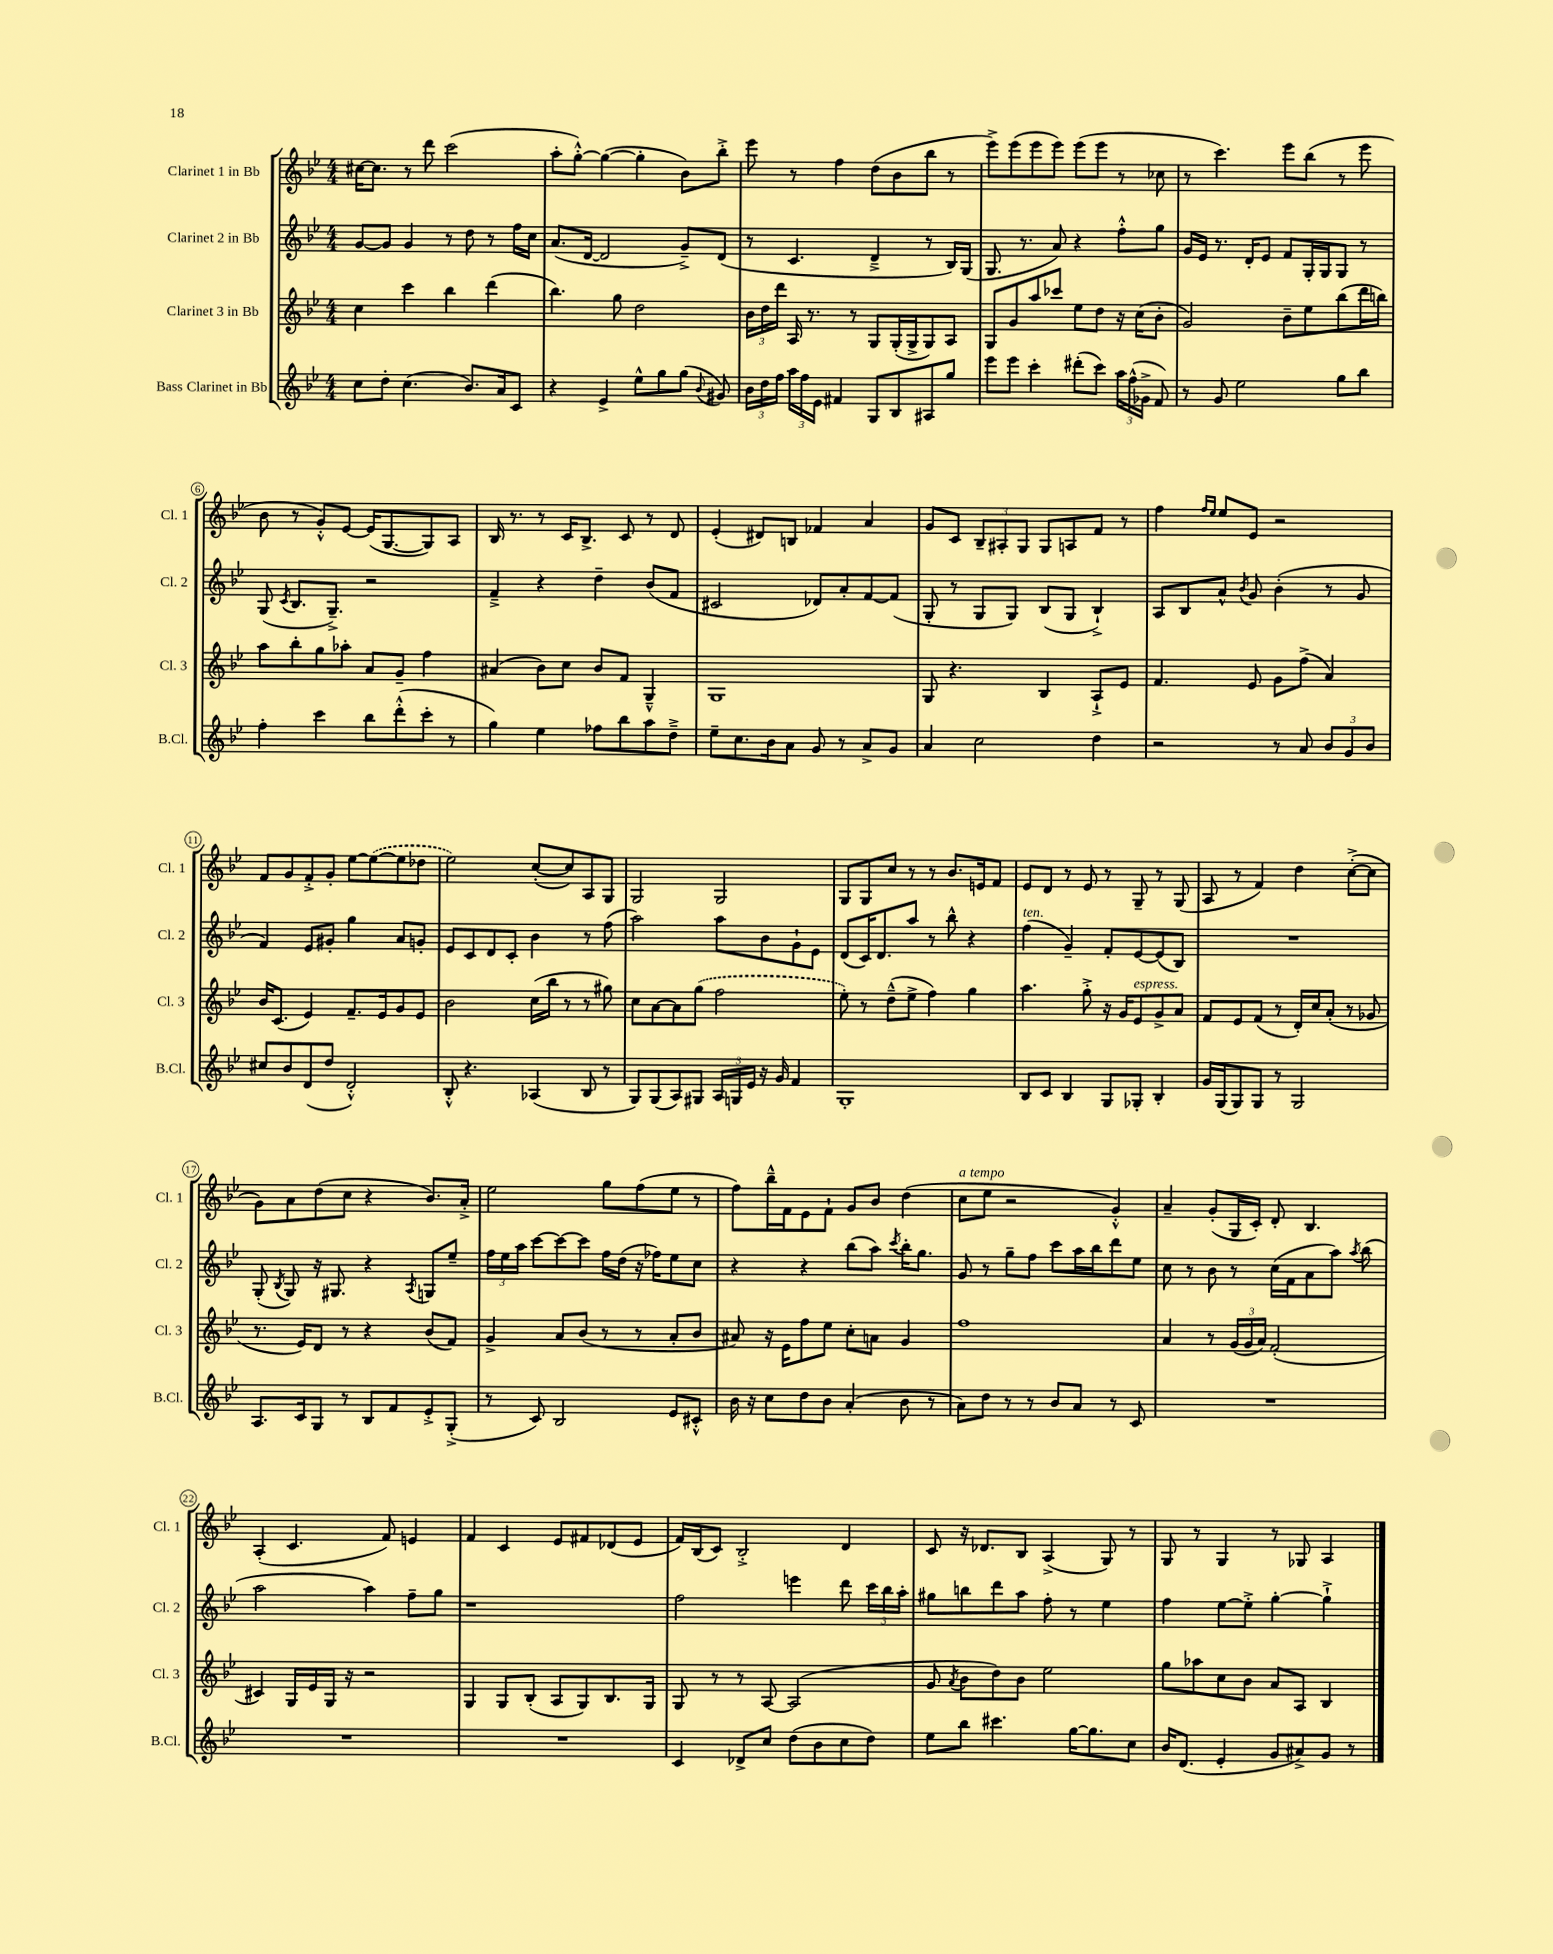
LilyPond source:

<<
\new StaffGroup <<
\new Staff = "s0" \with { instrumentName = "Clarinet 1 in Bb" shortInstrumentName = "Cl. 1" } {
    \clef treble \key bes \major \numericTimeSignature \time 4/4
    \autoBeamOff cis''16[~ cis''8.] r8 d'''8 c'''2( |
    a''8[-. g''8]~-.-^) g''4~( g''4-. bes'8[) bes''8]-.-> |
    ees'''8 r8 f''4 d''8[( bes'8 bes''8] r8 |
    ees'''8[->) ees'''8( ees'''8 ees'''8]) ees'''8[( ees'''8] r8 ces''8 |
    r8 c'''4.) ees'''8[ bes''8]( r8 ees'''8 |
    bes'8 r8 g'8[-.-^) ees'8]~ ees'16[( g8.~ g8) a8] |
    bes16 r8. r8 c'16[ bes8.]-> c'8 r8 d'8 |
    ees'4-.( dis'8[) b8] fes'4 a'4 |
    g'8[ c'8] \tuplet 3/2 { bes8[-- ais8-. g8] } g8[ a8 f'8] r8 |
    f''4 \grace { f''16[ ees''16] } ees''8[ ees'8] r2 |
    f'8[ g'8 f'8-.-> g'8]-. ees''8[~ \once \slurDashed ees''8~( ees''8 des''8] |
    ees''2) c''8[~-.( c''8) a8 g8] |
    g2 g2 |
    g8[ g8 c''8] r8 r8 bes'8.[ e'16 f'8] |
    ees'8[ d'8] r8 ees'8 r8 g8-- r8 g8( |
    a8 r8 f'4) d''4 c''8[~-.->( c''8] |
    g'8[) a'8 d''8( c''8] r4 bes'8.[) a'16]-.-> |
    ees''2 g''8[ f''8( ees''8] r8 |
    f''8[) bes''16---^ f'16 ees'8 f'8]-! g'8[ bes'8] d''4( |
    c''8[^\markup { \italic "a tempo" } ees''8] r2 g'4-.-^) |
    a'4-- g'8[-.( g16 c'16]-.) d'8-. bes4. |
    a4-.( c'4. f'8) e'4 |
    f'4 c'4 ees'8[ fis'8 des'8( ees'8] |
    f'16[) bes16( c'8]) bes2-.-> d'4 |
    c'8 r16 des'8.[ bes8] a4->( g8) r8 |
    g8 r8 g4 r8 ges8 a4 \bar "|." |
}
\new Staff = "s1" \with { instrumentName = "Clarinet 2 in Bb" shortInstrumentName = "Cl. 2" } {
    \clef treble \key bes \major \numericTimeSignature \time 4/4
    \autoBeamOff g'8[~ g'8] g'4 r8 d''8 r8 f''16[ c''16] |
    a'8.[( d'16]~ d'2 g'8[--->) d'8]( |
    r8 c'4. d'4---> r8 bes16[) g16]( |
    g8. r8. a'8) r4 f''8[-.-^ g''8] |
    g'16[ ees'16] r8. d'16[-. ees'8] f'8[ g16-. g16 g8] r8 |
    g8( \acciaccatura { c'8 } bes8.[ g8.]--->) r2 |
    f'4---> r4 d''4-- bes'8[( f'8] |
    cis'2 des'8[) a'8-. f'8~ f'8]( |
    g8-. r8 g8[ g8]) bes8[( g8] bes4-!->) |
    a8[ bes8 a'8]-^ \acciaccatura { bes'8 } g'8 bes'4-.( r8 g'8 |
    f'4) ees'8[ gis'8]-. g''4 a'8[ g'8]-. |
    ees'8[ c'8 d'8 c'8]-. bes'4 r8 f''8( |
    a''2) a''8[ bes'8 g'8-! ees'8] |
    d'8[( c'16) d'8. a''8] r8 bes''8-^ r4 |
    f''4^\markup { \italic "ten." }( g'4--) f'8[-. ees'8~ ees'8( bes8]) |
    R1 |
    g8-.( \acciaccatura { bes8 } g8) r16 gis8. r4 \acciaccatura { a8 } g8[ ees''8]-- |
    \tuplet 3/2 { f''16[ ees''16 a''16] } c'''8[~ c'''8~ c'''8] f''16[ d''16]( r16 fes''16[) ees''8 c''8] |
    r4 r4 bes''8[( a''8]) \acciaccatura { c'''8 } bes''16[-. g''8.] |
    g'8 r8 g''8[-- f''8] c'''8[ a''16 bes''16 d'''8 ees''8] |
    c''8 r8 bes'8 r8 c''16[( f'16 a'8 a''8]) \acciaccatura { a''8 } bes''8( |
    a''2 a''4) f''8[-- g''8] |
    r1 |
    f''2 e'''4 d'''8 \tuplet 3/2 { c'''16[ bes''16 a''16]-. } |
    gis''8[ b''8 d'''8 a''8] f''8-. r8 ees''4 |
    f''4 ees''8[~ ees''8]-.-> g''4~-. g''4-!-> \bar "|." |
}
\new Staff = "s2" \with { instrumentName = "Clarinet 3 in Bb" shortInstrumentName = "Cl. 3" } {
    \clef treble \key bes \major \numericTimeSignature \time 4/4
    \autoBeamOff c''4 c'''4 bes''4 d'''4( |
    bes''4.) g''8 d''2 |
    \tuplet 3/2 { bes'16[ d''16 d'''16] } a16 r8. r8 g8[ g16-.( g16-> g8) a8] |
    g8[ g'8 a''8 ces'''8] ees''8[ d''8] r16 c''16[( bes'8]-. |
    g'2) bes'8[-- ees''8 bes''8( d'''16 b''16]) |
    a''8[ bes''8-. g''8 aes''8]-. a'8[ g'8]-- f''4 |
    ais'4( bes'8[) c''8] bes'8[ f'8] g4---^ |
    g1 |
    g8 r4. bes4 a8[-!-> ees'8] |
    f'4. ees'8 g'8[ f''8]->( a'4) |
    bes'16[ c'8.]( ees'4) f'8.[-- ees'16 g'8 ees'8] |
    bes'2 c''16[( bes''16] r8 r8 gis''8) |
    c''8[ a'8~ a'8 \once \slurDashed g''8]( f''2 |
    ees''8-.) r8 d''8[---^( ees''8]-> f''4) g''4 |
    a''4. g''8-.-> r16 g'16[ ees'8^\markup { \italic "espress." } g'8-> a'8] |
    f'8[ ees'8 f'8]( r8 d'16[-.) c''16 a'8]-.( r8 ges'8 |
    r8. ees'16[) d'8] r8 r4 bes'8[( f'8]) |
    g'4-> a'8[ bes'8]( r8 r8 a'8[-. bes'8] |
    ais'8) r16 ees'16[ f''8 ees''8] c''8[-. a'8] g'4 |
    f''1 |
    a'4 r8 \tuplet 3/2 { g'16[( g'16 a'16]) } f'2-.( |
    cis'4) g16[ ees'16 g16] r16 r2 |
    g4 g8[ bes8]-.( a8[ g8) bes8. g16] |
    g8 r8 r8 a8~ a2( |
    g'8 \acciaccatura { a'8 } bes'8[ d''8) bes'8] ees''2 |
    g''8[ aes''8 c''8 bes'8] a'8[ a8] bes4 \bar "|." |
}
\new Staff = "s3" \with { instrumentName = "Bass Clarinet in Bb" shortInstrumentName = "B.Cl." } {
    \clef treble \key bes \major \numericTimeSignature \time 4/4
    \autoBeamOff c''8[ d''8]-. c''4.( bes'8.[) a'16 c'8] |
    r4 ees'4-> ees''8[-^ g''8 g''8]( \appoggiatura { bes'8 } gis'8) |
    \tuplet 3/2 { bes'16[ d''16 f''16] } \tuplet 3/2 { a''16[ f''16 ees'16] } fis'4 g8[ bes8 ais8 g''8] |
    ees'''8[ ees'''8] c'''4-. dis'''8[-.( c'''8]) \tuplet 3/2 { a''16[ f''16-^( ges'16]-> } f'8) |
    r8 g'8 ees''2 g''8[ bes''8] |
    f''4-. c'''4 bes''8[ d'''8-.-^( c'''8]-. r8 |
    g''4) ees''4 fes''8[ bes''8 a''8 d''8]---> |
    ees''8[-- c''8. bes'16 a'8] g'8 r8 a'8[-> g'8] |
    a'4 c''2 d''4 |
    r2 r8 a'8 \tuplet 3/2 { bes'8[ g'8 bes'8] } |
    cis''8[ bes'8 d'8( d''8] d'2-.-^) |
    bes8-.-^ r4. aes4( bes8 r8 |
    g8[) g8( a8) gis8] \tuplet 3/2 { a16[ g16 ees'16] } r16 g'16 f'4 |
    g1-. |
    bes8[ c'8] bes4 g8[ ges8]-. bes4-. |
    g'16[ g16( g8) g8] r8 g2 |
    a8.[ c'16 g8] r8 bes8[ f'8 ees'8-.-> g8]-.->( |
    r8 c'8) bes2 ees'8[ cis'8]-.-^ |
    bes'16 r16 c''8[ d''8 bes'8] a'4-.( bes'8 r8 |
    a'8[) d''8] r8 r8 bes'8[ a'8] r8 c'8 |
    R1 |
    R1 |
    R1 |
    c'4 des'8[-> c''8] d''8[( bes'8 c''8 d''8]) |
    ees''8[ bes''8] cis'''4. g''16[~ g''8. c''8] |
    bes'16[ d'8.]( ees'4-. g'8[ ais'8->) g'8] r8 \bar "|." |
}
>>
>>
\layout { \context { \Score \override BarNumber.stencil = #(make-stencil-circler 0.1 0.3 ly:text-interface::print) } }
